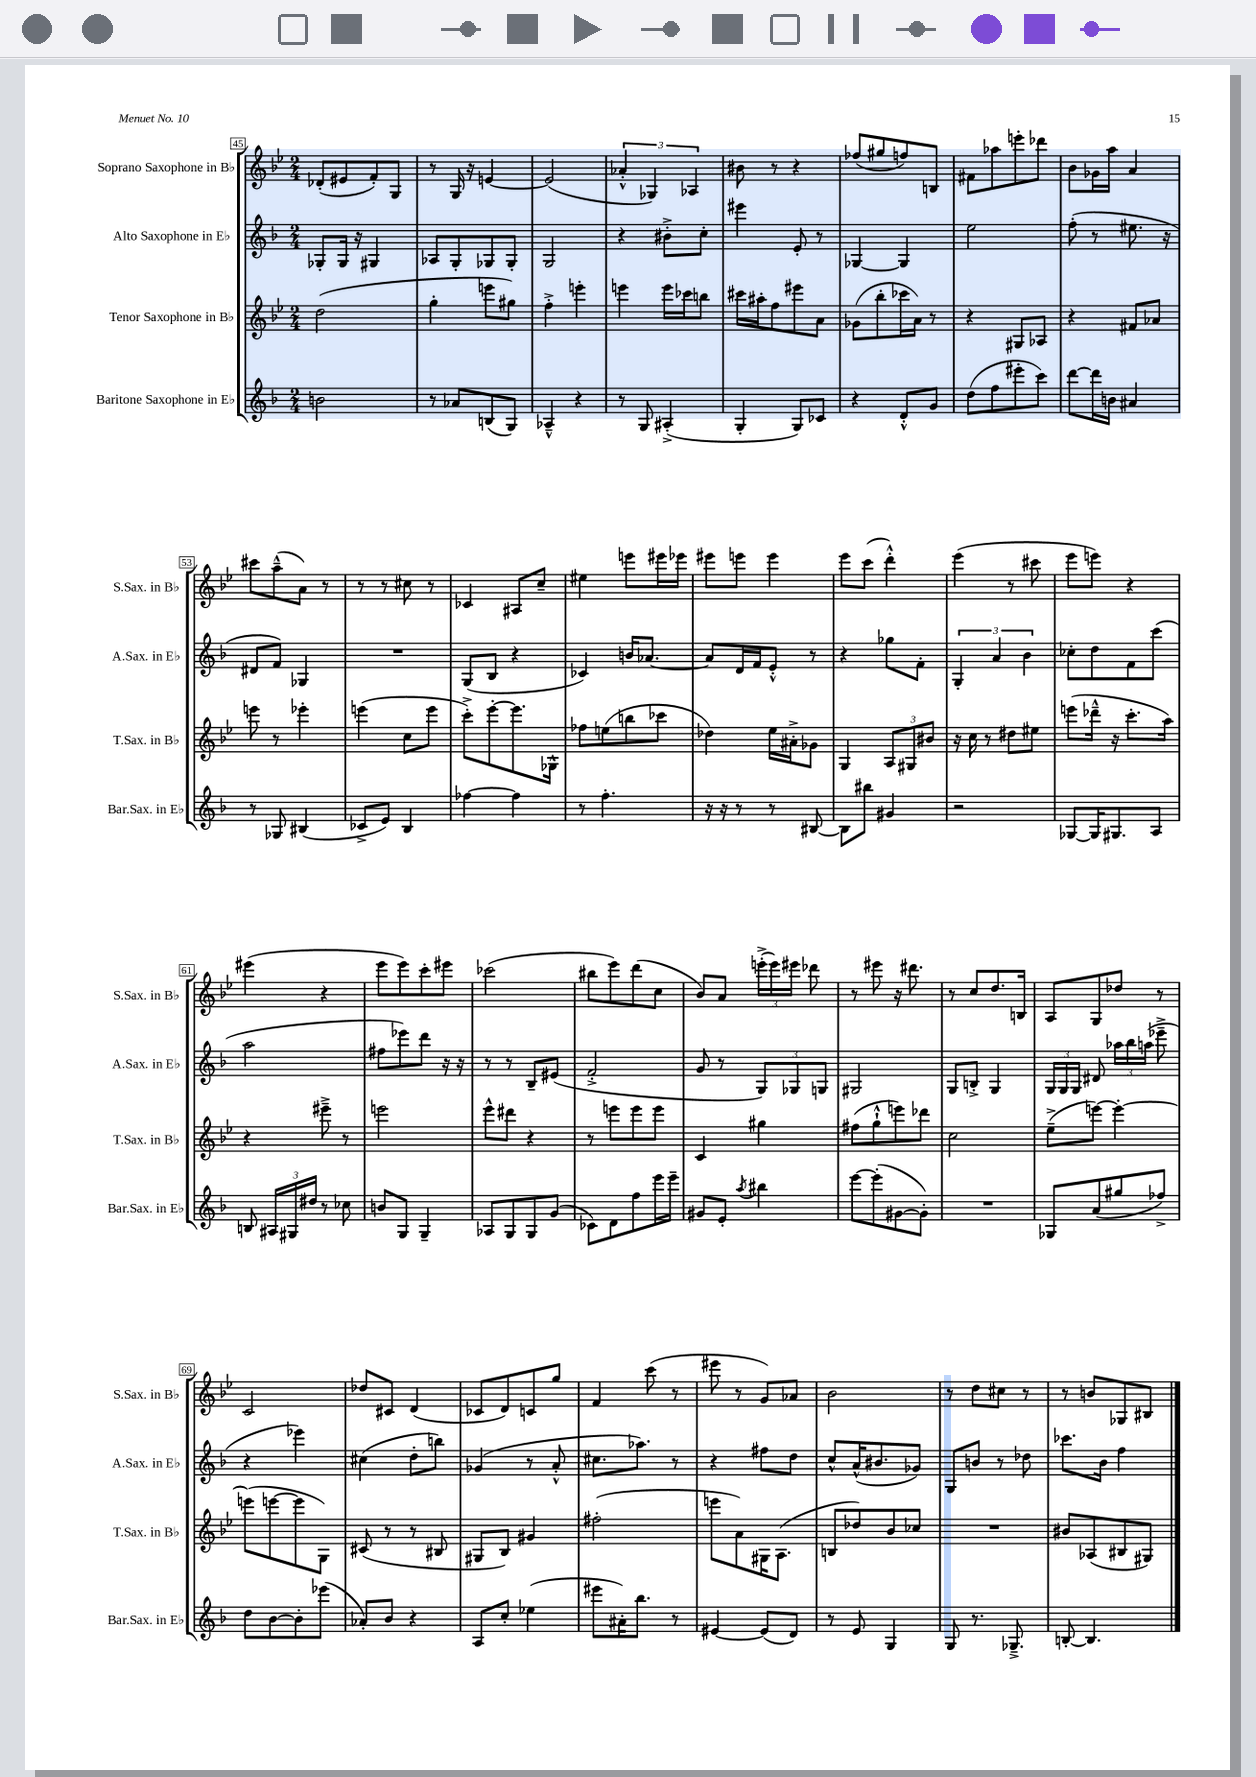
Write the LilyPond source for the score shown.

<<
\new StaffGroup <<
\new Staff = "s0" \with { instrumentName = "Soprano Saxophone in Bb" shortInstrumentName = "S.Sax. in Bb" } {
    \clef treble \key bes \major \numericTimeSignature \time 2/4
    \autoBeamOff des'8[-.( eis'8 f'8-.) g8] |
    r8 g16 r16 e'4~ |
    e'2( |
    \tuplet 3/2 { aes'4-.-^ ges4) aes4 } |
    bis'8 r8 r4 |
    fes''8[( gis''8 f''8) b8] |
    fis'8[ aes''8 e'''8-. des'''8] |
    bes'8[ ges'16 a''16] a'4 |
    cis'''8[ a''8---^( a'8]) r8 |
    r8 r8 cis''8 r8 |
    ces'4 ais8[ c''8]-- |
    eis''4 e'''8[ eis'''16 ees'''16] |
    eis'''8[ e'''8] e'''4 |
    ees'''8[ c'''8]( d'''4-.-^) |
    ees'''4( r8 cis'''8 |
    ees'''8[ e'''8]) r4 |
    eis'''4( r4 |
    ees'''8[ ees'''8) c'''8-. eis'''8] |
    ces'''2( |
    bis''8[ ees'''8) d'''8( c''8] |
    bes'8[) a'8] \tuplet 3/2 { e'''16[-.->( e'''16) eis'''16] } des'''8 |
    r8 eis'''8 r16 dis'''8. |
    r8 c''8[ d''8. b16] |
    a8[ g8 des''8] r8 |
    c'2 |
    des''8[ cis'8] d'4( |
    ces'8[ d'8) c'8 g''8] |
    f'4 c'''8( r8 |
    eis'''8 r8 g'8[) aes'8] |
    bes'2 |
    r8 d''8[ cis''8] r8 |
    r8 b'8[ ges8 bis8] \bar "|." |
}
\new Staff = "s1" \with { instrumentName = "Alto Saxophone in Eb" shortInstrumentName = "A.Sax. in Eb" } {
    \clef treble \key f \major \numericTimeSignature \time 2/4
    \autoBeamOff ges8[-. ges16] r16 gis4 |
    aes8[ g8-. ges8 ges8]-. |
    g2 |
    r4 bis'8[-.-> c''8]-. |
    eis'''4 e'8-. r8 |
    ges4~ ges4 |
    e''2 |
    f''8-.( r8 eis''8. r16 |
    dis'8[ f'8]) ges4 |
    R2 |
    g8[( bes8] r4 |
    ces'4) b'16[ aes'8.]~ |
    aes'8[ d'16 f'16 e'8]-.-^ r8 |
    r4 ges''8[ f'8]-. |
    \tuplet 3/2 { g4-. a'4 bes'4 } |
    ces''8[-. d''8 f'8 c'''8]( |
    a''2 |
    fis''8[ ees'''8) d'''8] r16 r16 |
    r8 r8 bes8[-- eis'8]( |
    f'2-.-> |
    g'8 r8 \tuplet 3/2 { g8[) ges8 g8] } |
    gis2 |
    g8[ b8]-.-> g4 |
    \tuplet 3/2 { g16[ g16 g16] } dis'8 \tuplet 3/2 { aes''16[ bes''16 a''16]( } ees'''8---> |
    r4 ees'''4) |
    cis''4( d''8[-. b''8]) |
    ges'4( r8 a'8-.-^ |
    cis''8.[ aes''8.]) r8 |
    r4 fis''8[ d''8] |
    c''8[-^ a'16-^( bis'8. ges'8]) |
    g8[ b'8] r8 des''8 |
    ces'''8.[ bes'16] f''4 \bar "|." |
}
\new Staff = "s2" \with { instrumentName = "Tenor Saxophone in Bb" shortInstrumentName = "T.Sax. in Bb" } {
    \clef treble \key bes \major \numericTimeSignature \time 2/4
    \autoBeamOff d''2( |
    g''4-. e'''8[ gis''8]) |
    f''4-.-> e'''4-. |
    e'''4 e'''16[ ces'''16 b''8] |
    cis'''16[ ais''16-. f''8 eis'''8 a'8] |
    ges'8[( bes''8-. ces'''16 a'16]) r8 |
    r4 gis8[ aes8] |
    r4 fis'8[ aes'8] |
    e'''8 r8 ees'''4-. |
    e'''4( c''8[ e'''8] |
    c'''8[-.->) ees'''8~-. ees'''8. ges16]-^ |
    fes''8[ e''8( b''8 ces'''8] |
    des''4) ees''16[ ais'16-.-> ges'8] |
    g4 \tuplet 3/2 { a8[ gis8 bis'8] } |
    r16 c''16 r8 dis''8[ eis''8] |
    e'''8[( des'''16]---^ r16 c'''8.[-. a''16]) |
    r4 eis'''8---> r8 |
    e'''2 |
    ees'''8[-^ dis'''8] r4 |
    r8 e'''8[ e'''8 e'''8] |
    c'4 gis''4 |
    fis''8[( g''8-!-^ e'''8) des'''8] |
    c''2 |
    ees''8[--->( e'''8]~) e'''4~-. |
    e'''8[( e'''8~ e'''8 g8]) |
    cis'8( r8 r8 bis8 |
    gis8[ bes8]) gis'4 |
    fis''2-.( |
    e'''8[ a'8) gis16 a8.]( |
    b8[ des''8) bes'8 ces''8] |
    R2 |
    bis'8[ aes8( bis8 gis8]) \bar "|." |
}
\new Staff = "s3" \with { instrumentName = "Baritone Saxophone in Eb" shortInstrumentName = "Bar.Sax. in Eb" } {
    \clef treble \key f \major \numericTimeSignature \time 2/4
    \autoBeamOff b'2 |
    r8 aes'8[ b8( g8]) |
    aes4---^ r4 |
    r8 g8 ais4-.->( |
    g4-. g8[) ces'8] |
    r4 d'8[-.-^ g'8] |
    d''8[( f''8 eis'''8-. c'''8]) |
    d'''8[~ d'''16 b'16] ais'4 |
    r8 ges8 bis4( |
    ces'8[-> e'8]) bes4 |
    fes''4~ fes''4 |
    r8 f''4.-. |
    r16 r16 r8 r8 bis8~ |
    bis8[ bis''8] gis'4 |
    r2 |
    ges8[~ ges16 gis8. a8] |
    b8 \tuplet 3/2 { ais16[ gis16 dis''16] } r8 ces''8 |
    b'8[ g8] g4-- |
    aes8[ g8 g8 g'8]( |
    ces'8[) d'8 f''8 e'''16 e'''16]-- |
    gis'8[ e'8]-. \acciaccatura { a''8 } bis''4 |
    e'''8[~ e'''8-.( gis'8~ gis'8]-.) |
    R2 |
    ges8[ a'8( gis''8 fes''8]->) |
    d''8[ bes'8~ bes'8-. ees'''8]( |
    aes'8[-.) bes'8] r4 |
    a8[ c''8]-. ees''4( |
    eis'''8[ ais'16-.) bes''8.] r8 |
    eis'4~ eis'8[( d'8]) |
    r8 e'8 g4 |
    g8 r8. ges8.---> |
    b8~-. b4. \bar "|." |
}
>>
>>
\layout { \context { \Score currentBarNumber = #45 \override BarNumber.stencil = #(make-stencil-boxer 0.1 0.3 ly:text-interface::print) } }
